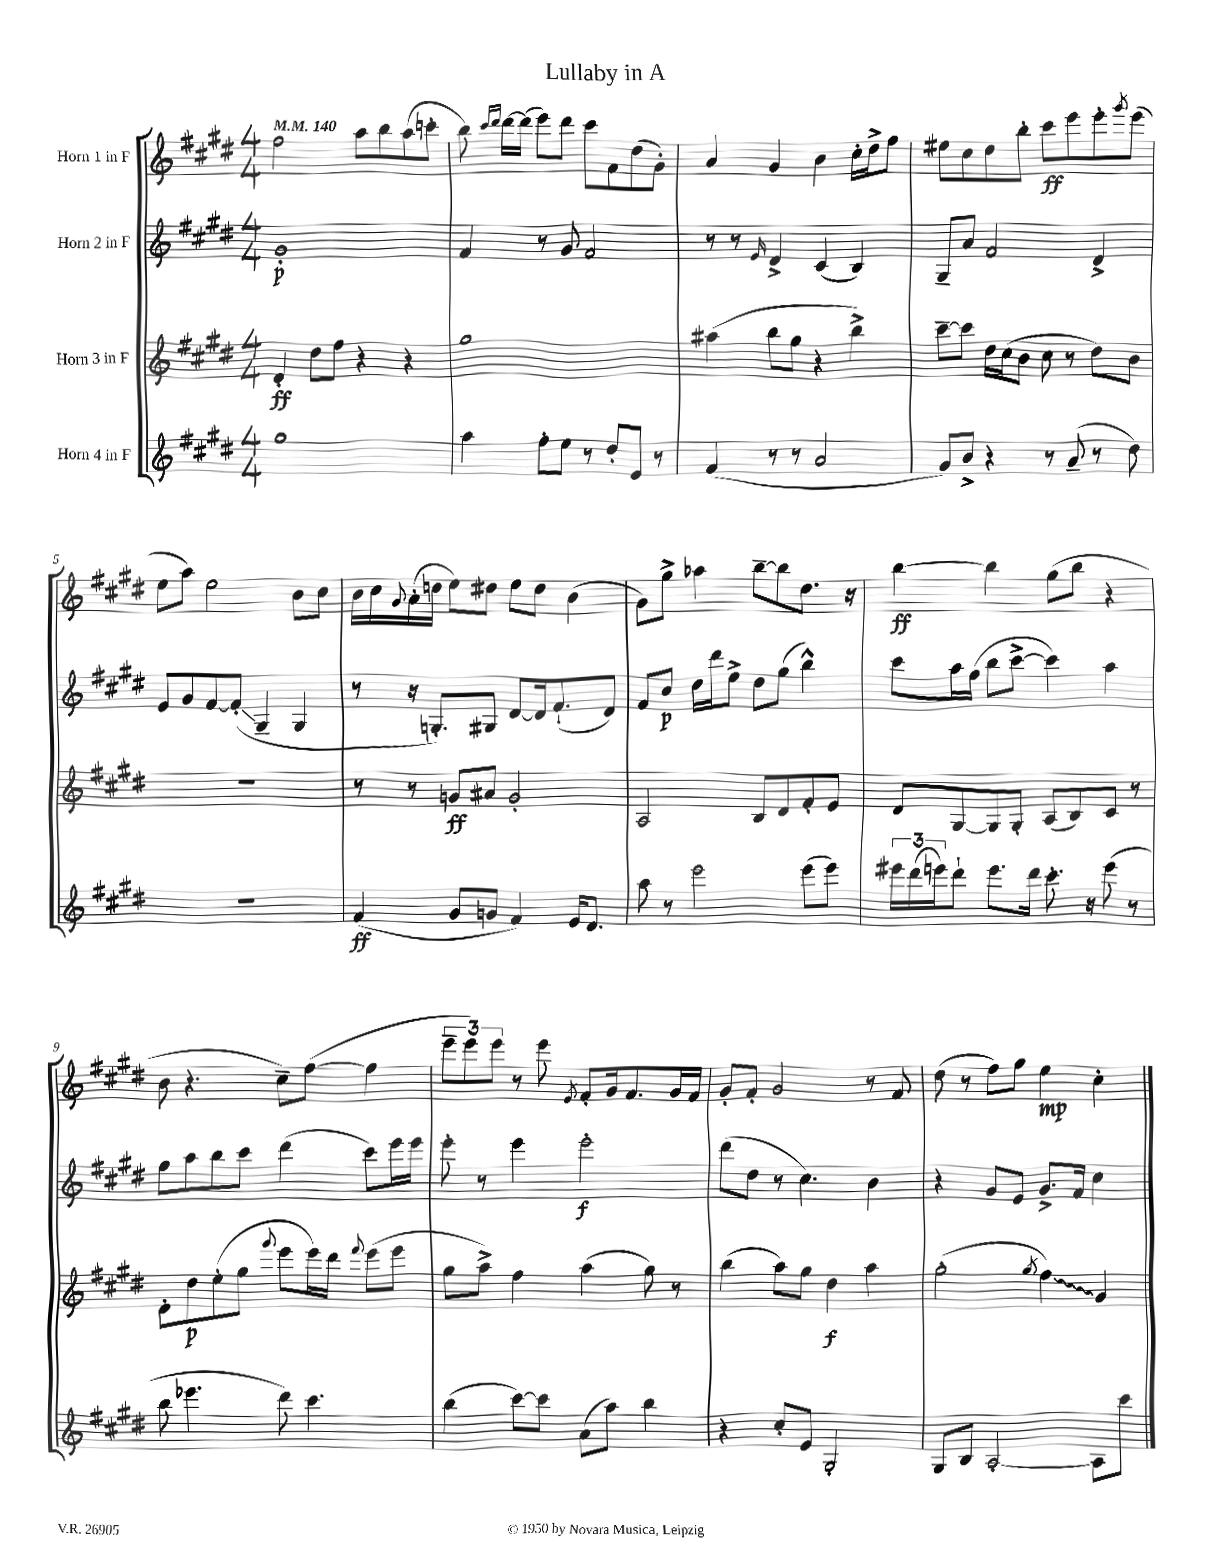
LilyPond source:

\header { title = "Lullaby in A" }
<<
\new StaffGroup <<
\new Staff = "s0" \with { instrumentName = "Horn 1 in F" } {
    \clef treble \key e \major \numericTimeSignature \time 4/4 \tempo 4 = 140
    fis''2 a''8 b''8 a''8( c'''8-. |
    b''8) \grace { cis'''16 dis'''16 } dis'''16~ dis'''16( e'''8) dis'''8 cis'''8 fis'8 dis''8( gis'8-.) |
    a'4 gis'4 b'4 cis''16-. dis''16-> fis''8 |
    eis''8 cis''8 dis''8 b''8-. cis'''8\ff e'''8 e'''8-. \acciaccatura { gis'''8 } e'''8( |
    e''8 a''8) e''2 b'8 cis''8 |
    b'16 cis''16 \appoggiatura { gis'8 } a'16-.( d''16 e''8) dis''8 e''8 dis''8 b'4( |
    gis'8) gis''8-> aes''4 b''8~-- b''8 dis''8. r16 |
    b''4~\ff b''4 gis''8( b''8 r4 |
    b'8 r4. cis''8--) fis''8~( fis''4 |
    \tuplet 3/2 { e'''8-- e'''8) e'''8 } r8 e'''8 \acciaccatura { e'8 } fis'8-. gis'16 fis'8. gis'16 fis'16 |
    gis'8-. fis'8-. gis'2 r8 fis'8 |
    dis''8( r8 fis''8) gis''8 e''4\mp cis''4-. \bar "|." |
}
\new Staff = "s1" \with { instrumentName = "Horn 2 in F" } {
    \clef treble \key e \major \numericTimeSignature \time 4/4
    gis'1-.\p |
    fis'4 r8 gis'8 fis'2 |
    r8 r8 \grace { e'16 } dis'4-> cis'4( b4) |
    gis8-- a'8 fis'2 dis'4-> |
    e'8 gis'8 fis'8~ fis'8-.\glissando( gis4-- gis4 |
    r8 r16 g8.-.) gis8 dis'8~ dis'16 fis'8.-!( dis'8) |
    fis'8 cis''8\p dis''16 dis'''16 e''8-> dis''8 gis''8( b''4-^) |
    cis'''8 a''16 fis''16( b''8 cis'''8~-> cis'''4) a''4 |
    fis''8 a''8 b''8 cis'''8 dis'''4( cis'''8) e'''16 e'''16 |
    e'''8-. r8 e'''4 e'''2-.\f |
    dis'''8( dis''8 r8 cis''4.) b'4 |
    r4 gis'8 e'8 gis'8.-> fis'16 cis''4 \bar "|." |
}
\new Staff = "s2" \with { instrumentName = "Horn 3 in F" } {
    \clef treble \key e \major \numericTimeSignature \time 4/4
    dis'4-.\ff dis''8 fis''8 r4 r4 |
    gis''1 |
    ais''4( b''8 gis''8 r4 b''4->) |
    cis'''8~-- cis'''8 dis''16 cis''16( b'8 cis''8 r8 dis''8) b'8 |
    R1 |
    r8 r8 g'8\ff ais'8 g'2-. |
    a2 b8 dis'8 fis'8-. e'8 |
    dis'8 gis8~ gis8 gis8-. a8( b8) cis'8 r8 |
    dis'8-. dis''8\p e''8-.( gis''8 \appoggiatura { gis'''8 } e'''8 e'''16) dis'''16 \appoggiatura { fis'''8 } e'''8( e'''8 |
    gis''8 a''8->) fis''4 a''4( gis''8) r8 |
    b''4( a''8) gis''8 dis''4\f a''4 |
    gis''2-.( \acciaccatura { gis''8 } \once \override Glissando.style = #'zigzag fis''4\glissando) gis'4 \bar "|." |
}
\new Staff = "s3" \with { instrumentName = "Horn 4 in F" } {
    \clef treble \key e \major \numericTimeSignature \time 4/4
    gis''1 |
    a''4 fis''8-. e''8 r8 dis''8-. e'8 r8 |
    fis'4( r8 r8 a'2 |
    gis'8) b'8-> r4 r8 a'8--( r8 dis''8) |
    R1 |
    fis'4\ff( gis'8 g'8 fis'4) e'16 dis'8. |
    a''8 r8 e'''2 e'''8( e'''8) |
    \tuplet 3/2 { eis'''16 dis'''16( e'''16) } dis'''8-! e'''8. dis'''16 cis'''8.-. r16 e'''8( r8 |
    b''8 ees'''4. dis'''8) cis'''4. |
    b''4( cis'''8~) cis'''8 a'8( a''8) b''4 |
    r4 cis''8-. e'8 gis2-. |
    gis8 b8 a2~-. a8 cis'''8 \bar "|." |
}
>>
>>
